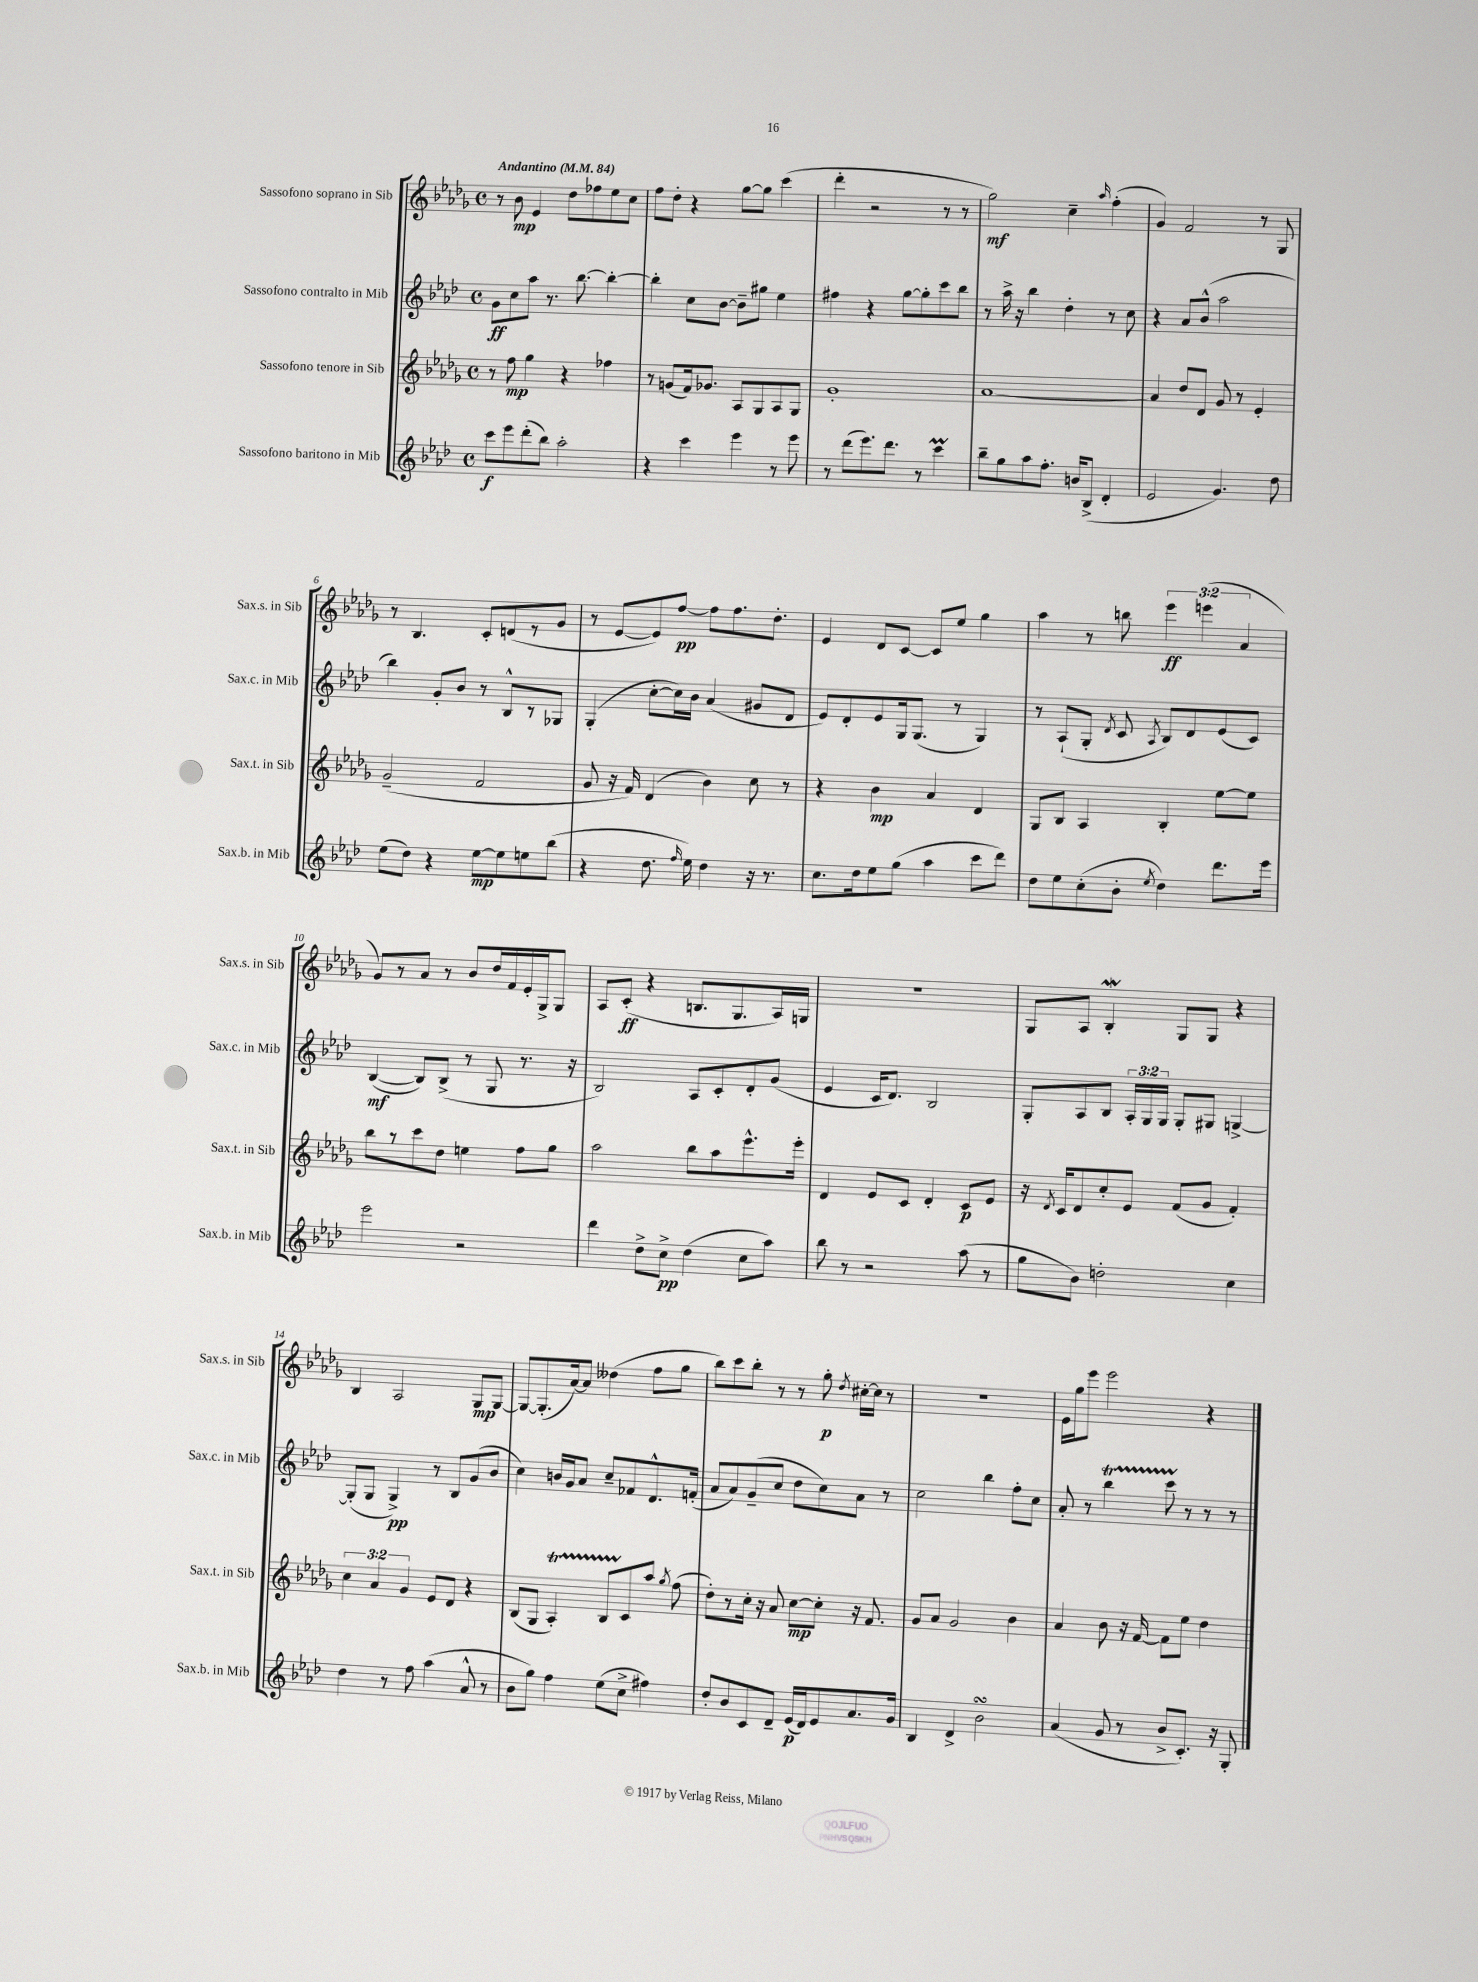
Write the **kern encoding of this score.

**kern	**dynam	**kern	**dynam	**kern	**dynam	**kern	**dynam
*part4	*part4	*part3	*part3	*part2	*part2	*part1	*part1
*staff4	*staff4	*staff3	*staff3	*staff2	*staff2	*staff1	*staff1
*I"Sassofono baritono in Mib	*	*I"Sassofono tenore in Sib	*	*I"Sassofono contralto in Mib	*	*I"Sassofono soprano in Sib	*
*I'Sax.b. in Mib	*	*I'Sax.t. in Sib	*	*I'Sax.c. in Mib	*	*I'Sax.s. in Sib	*
*clefG2	*	*clefG2	*	*clefG2	*	*clefG2	*
*k[b-e-a-d-]	*	*k[b-e-a-d-g-]	*	*k[b-e-a-d-]	*	*k[b-e-a-d-g-]	*
*M4/4	*	*M4/4	*	*M4/4	*	*M4/4	*
*met(c)	*	*met(c)	*	*met(c)	*	*met(c)	*
*MM84	*	*MM84	*	*MM84	*	*MM84	*
=1	=1	=1	=1	=1	=1	=1	=1
!	!	!	!	!	!	!LO:TX:a:B:t=Andantino	!
8ccc\L	f	8r	.	8g\L	ff	8r	.
8eee-\	.	8ff\	mp	8cc\	.	8b-\	mp
(8ddd-'\	.	4gg-\	.	8aa-\J	.	4e-/	.
8bb-\J)	.	.	.	8.r	.	.	.
2aa-'\	.	4r	.	.	.	8dd-\L	.
.	.	.	.	[8.bb-\	.	.	.
.	.	.	.	.	.	8ff-X\	.
.	.	4ff-X\	.	4bb-'\_	.	8ee-\	.
.	.	.	.	.	.	8cc\J	.
=2	=2	=2	=2	=2	=2	=2	=2
4r	.	8r	.	4bb-'\]	.	8ff\L	.
.	.	(8gn/L	.	.	.	8dd-'\J	.
4ccc\	.	16f/k)	.	8cc\L	.	4r	.
.	.	8.g-X/J	.	.	.	.	.
.	.	.	.	[8b-\J	.	.	.
4eee-\	.	8A-/L	.	8b-~\L]	.	[8gg-\L	.
.	.	8G-/	.	8gg#X\J	.	8gg-\J]	.
8r	.	8A-/	.	4ee-\	.	(4ccc\	.
8eee-\	.	8G-/J	.	.	.	.	.
=3	=3	=3	=3	=3	=3	=3	=3
8r	.	1g-'	.	4ff#X\	.	4ddd-'\	.
(8ddd-\L	.	.	.	.	.	.	.
8.eee-\)	.	.	.	4r	.	2r	.
8.ddd-\J	.	.	.	.	.	.	.
.	.	.	.	[8gg\L	.	.	.
8r	.	.	.	8gg'\]	.	.	.
4cccm\	.	.	.	8ccc\	.	8r	.
.	.	.	.	8bb-\J	.	8r	.
=4	=4	=4	=4	=4	=4	=4	=4
8bb-~\L	.	[1a-	.	8r	.	2gg-\)	mf
8gg\	.	.	.	16aa-^\	.	.	.
.	.	.	.	16r	.	.	.
8aa-\	.	.	.	4bb-\	.	.	.
8.ff'\J	.	.	.	.	.	.	.
.	.	.	.	4dd-'\	.	4cc~\	.
16bn/KL	.	.	.	.	.	.	.
(8B-^/J	.	.	.	.	.	.	.
.	.	.	.	.	.	16qqaa-/	.
4d-'/	.	.	.	8r	.	(4ff'\	.
.	.	.	.	8cc\	.	.	.
=5	=5	=5	=5	=5	=5	=5	=5
2e-/	.	4a-/]	.	4r	.	4g-/)	.
.	.	8dd-/L	.	8a-/L	.	2f/	.
.	.	8d-/J	.	(8b-^^/J	.	.	.
4.g/)	.	8g-/	.	2aa-\	.	.	.
.	.	8r	.	.	.	.	.
.	.	4e-'/	.	.	.	8r	.
8dd-\	.	.	.	.	.	8G-/	.
!!LO:LB:g=z
=6	=6	=6	=6	=6	=6	=6	=6
(8ee-\L	.	(2g-~/	.	4bb-\)	.	8r	.
8dd-\J)	.	.	.	.	.	4.B-/	.
4r	.	.	.	8g'/L	.	.	.
.	.	.	.	8b-/J	.	.	.
[8ee-\L	mp	2f/	.	8r	.	8c'/L	.
8ee-\]	.	.	.	8B-^^/L	.	(8dn/	.
8een\	.	.	.	8r	.	8r	.
(8bb-\J	.	.	.	8G-X/J	.	8g-/J	.
=7	=7	=7	=7	=7	=7	=7	=7
4r	.	8g-/	.	(4G'/	.	8r	.
.	.	16r	.	.	.	[8e-/L	.
.	.	16f/)	.	.	.	.	.
8.dd-\	.	(4d-/	.	[8cc'\L	.	8e-/])	.
.	.	.	.	16cc\L])	.	[8ff/J	pp
16qqff/	.	.	.	.	.	.	.
16ee-\)	.	.	.	16b-\JJ	.	.	.
4dd-\	.	4b-\)	.	(4a-/	.	8ff\L]	.
.	.	.	.	.	.	8.ff\	.
16r	.	8cc\	.	8g#X/L	.	.	.
8.r	.	.	.	.	.	8.dd-'\J	.
.	.	8r	.	8d-/J	.	.	.
=8	=8	=8	=8	=8	=8	=8	=8
8.cc\L	.	4r	.	8e-/L)	.	4e-/	.
.	.	.	.	8d-'/	.	.	.
16dd-\k	.	.	.	.	.	.	.
8ee-\	.	4b-\	mp	8e-/	.	8d-/L	.
(8gg\J	.	.	.	16G/k	.	[8c/J	.
.	.	.	.	(8.G/J	.	.	.
4aa-\	.	4a-/	.	.	.	8c/L]	.
.	.	.	.	8r	.	8ee-/J	.
8ccc\L	.	4d-/	.	4G/)	.	4gg-\	.
8ddd-\J)	.	.	.	.	.	.	.
=9	=9	=9	=9	=9	=9	=9	=9
8dd-\L	.	8G-/L	.	8r	.	4aa-\	.
8ee-\	.	8B-/J	.	(8A-`/L	.	.	.
(8cc'\	.	4A-/	.	8G'/J	.	8r	.
.	.	.	.	8qd-/	.	.	.
8b-'\J	.	.	.	8c/	.	8bbn\	.
8qee-/	.	.	.	8qA-/	.	.	.
4dd-\)	.	4B-'/	.	8B-/L)	.	6eee-\	ff
.	.	.	.	8d-/	.	.	.
.	.	.	.	.	.	(6eeen\	.
8.ddd-\L	.	[8ee-\L	.	(8e-/	.	.	.
.	.	.	.	.	.	6a-/	.
.	.	8ee-\J]	.	8c/J)	.	.	.
16eee-\Jk	.	.	.	.	.	.	.
!!LO:LB:g=z
=10	=10	=10	=10	=10	=10	=10	=10
2eee-\	.	8bb-\L	.	([4B-/	mf	8g-/L)	.
.	.	8r	.	.	.	8r	.
.	.	8ccc\	.	8B-/L])	.	8a-/J	.
.	.	8dd-\J	.	(8B-^/J	.	8r	.
2r	.	4een\	.	8r	.	8b-/L	.
.	.	.	.	8G/	.	16dd-/L	.
.	.	.	.	.	.	16f/	.
.	.	8ff\L	.	8.r	.	16e-'/	.
.	.	.	.	.	.	16G-^/J	.
.	.	8gg-\J	.	.	.	8G-/J	.
.	.	.	.	16r	.	.	.
=11	=11	=11	=11	=11	=11	=11	=11
4ddd-\	.	2aa-\	.	2B-/)	.	8A-/L	.
.	.	.	.	.	.	(8c'/J	ff
8dd-^\L	.	.	.	.	.	4r	.
8cc^\J	pp	.	.	.	.	.	.
(4dd-\	.	8bb-\L	.	8A-/L	.	8.Bn/L	.
.	.	8aa-\	.	8c'/	.	.	.
.	.	.	.	.	.	8.G-/	.
8cc\L	.	8.eee-^^\	.	8d-'/	.	.	.
8aa-\J)	.	.	.	(8g/J	.	16A-/L)	.
.	.	16eee-'\Jk	.	.	.	16Gn/JJ	.
=12	=12	=12	=12	=12	=12	=12	=12
8bb-\	.	4d-/	.	4e-/	.	1r	.
8r	.	.	.	.	.	.	.
2r	.	8e-/L	.	16c/KL	.	.	.
.	.	.	.	8.d-/J)	.	.	.
.	.	8c/J	.	.	.	.	.
.	.	4d-'/	.	2B-/	.	.	.
(8aa-\	.	8c/L	p	.	.	.	.
8r	.	8e-/J	.	.	.	.	.
=13	=13	=13	=13	=13	=13	=13	=13
8gg\L	.	16r	.	8G'/L	.	8G-/L	.
.	.	8qd-/	.	.	.	.	.
.	.	16c/KL	.	.	.	.	.
8b-\J)	.	8d-/	.	8A-/	.	8A-/J	.
2ddn'\	.	8cc'/	.	8B-/J	.	4B-W'/	.
.	.	8e-/J	.	24A-'/LL	.	.	.
.	.	.	.	24G/	.	.	.
.	.	.	.	24G/JJ	.	.	.
.	.	(8f/L	.	8G'/L	.	8G-/L	.
.	.	8g-/J	.	8G#X/J	.	8G-/J	.
4cc\	.	4f'/)	.	[4Gn^/	.	4r	.
!!LO:LB:g=z
=14	=14	=14	=14	=14	=14	=14	=14
4dd-\	.	6cc\	.	(8G'/L]	.	4B-/	.
.	.	.	.	8G/J	.	.	.
.	.	6a-/	.	.	.	.	.
8r	.	.	.	4G^/)	pp	2A-/	.
.	.	6g-/	.	.	.	.	.
8ff\	.	.	.	.	.	.	.
(4aa-\	.	8e-/L	.	8r	.	.	.
.	.	8d-/J	.	8B-/L	.	.	.
8a-^^/	.	4r	.	(8g/	.	8G-/L	mp
8r	.	.	.	8b-/J	.	[8G-/J	.
=15	=15	=15	=15	=15	=15	=15	=15
8b-\L	.	(8B-/L	.	4cc\)	.	8G-/L_	.
8gg\J)	.	8G-/J	.	.	.	(8.G-'/]	.
4ff\	.	4A-T'/)	.	16bn/LL	.	.	.
.	.	.	.	16g/J	.	[16a-/k)	.
.	.	.	.	8a-/J	.	8a-/J]	.
(8ee-\L	.	8B-TTT/L	.	8cc~/L	.	(4dd--X\	.
8cc^\J	.	8c/	.	8f-X/	.	.	.
4ff#X\)	.	8aa-/J	.	8.d-^^/	.	8ff\L	.
.	.	8qgg-/	.	.	.	.	.
.	.	(8ff\	.	.	.	8gg-\J	.
.	.	.	.	(16fn'/Jk	.	.	.
=16	=16	=16	=16	=16	=16	=16	=16
8dd-'/L	.	8dd-'\L)	.	8a-/L	.	8bb-\L)	.
8b-/	.	8r	.	8a-/)	.	8ccc\	.
8c/	.	16cc'\Jk	.	(8g~/	.	8bb-'\J	.
.	.	16r	.	.	.	.	.
8d-~/J	.	8a-/	.	8cc/J	.	8r	.
(16e-/LL	p	[8cc\L	mp	8dd-\L	.	8r	.
16d-/J)	.	.	.	.	.	.	.
8e-/	.	8cc'\J]	.	8cc\)	.	8gg-'\	p
.	.	.	.	.	.	8qdd-/	.
8.a-/	.	16r	.	8a-\J	.	[16cc#X'\LL	.
.	.	8.f/	.	.	.	16cc#\JJ]	.
.	.	.	.	8r	.	8r	.
16g/Jk	.	.	.	.	.	.	.
=17	=17	=17	=17	=17	=17	=17	=17
4B-/	.	8g-/L	.	2cc\	.	1r	.
.	.	8a-/J	.	.	.	.	.
4d-^/	.	2g-/	.	.	.	.	.
2b-sSSS\	.	.	.	4bb-\	.	.	.
.	.	4b-\	.	8ff'\L	.	.	.
.	.	.	.	8cc\J	.	.	.
=18	=18	=18	=18	=18	=18	=18	=18
(4a-/	.	4a-/	.	8a-'/	.	16e-\LL	.
.	.	.	.	.	.	16gg-\J	.
.	.	.	.	8r	.	8eee-\J	.
8g/	.	8b-\	.	4bb-T\	.	2eee-\	.
8r	.	16r	.	.	.	.	.
.	.	[16f/	.	.	.	.	.
8b-^/L	.	8f\L]	.	8cccTTT\	.	.	.
8.c'/J)	.	8ee-\J	.	8r	.	.	.
.	.	4dd-\	.	8r	.	4r	.
16r	.	.	.	.	.	.	.
8G'/	.	.	.	8r	.	.	.
==	==	==	==	==	==	==	==
*-	*-	*-	*-	*-	*-	*-	*-
